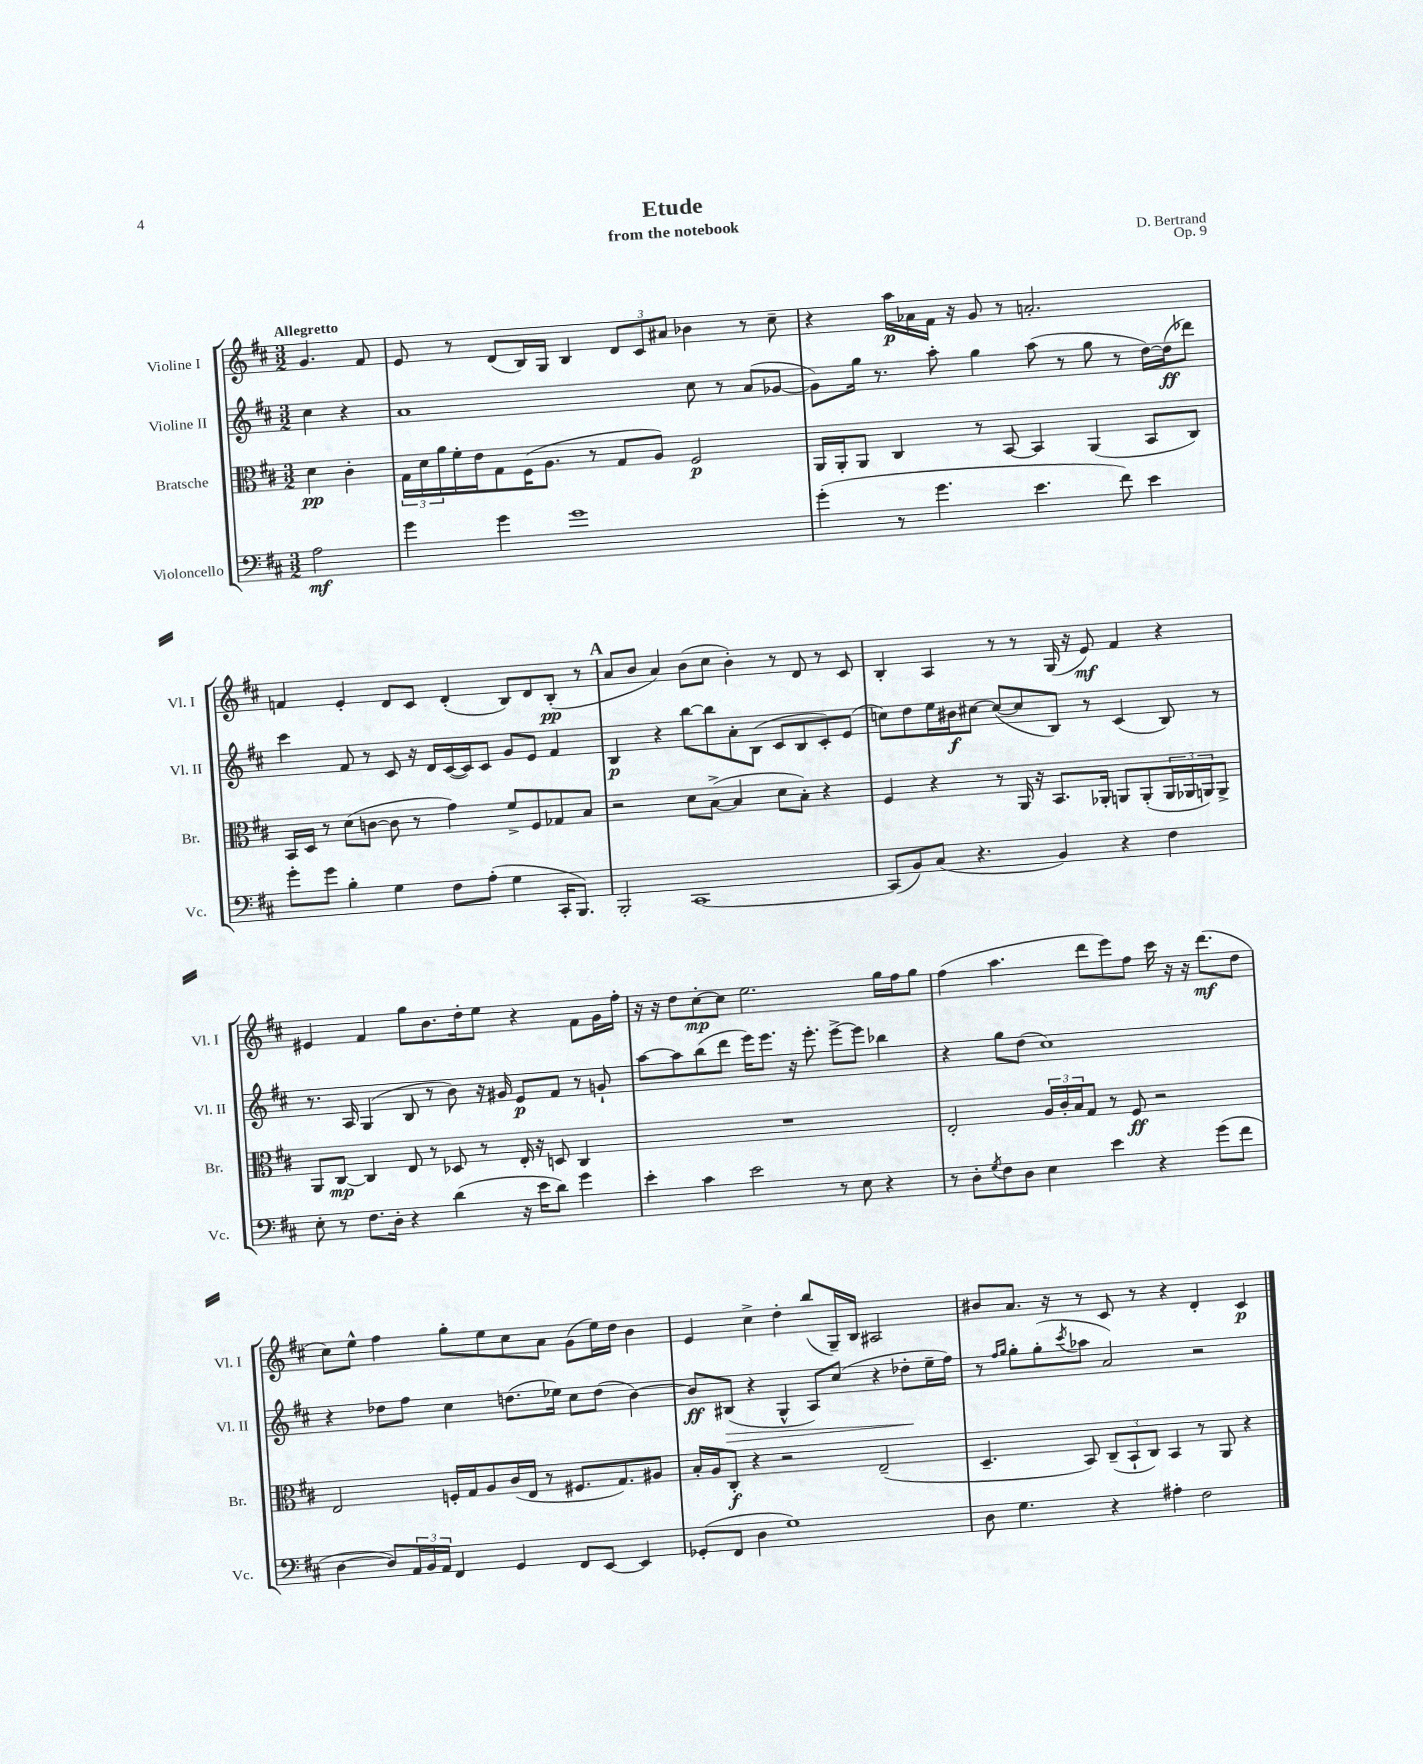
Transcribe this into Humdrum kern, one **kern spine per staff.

**kern	**kern	**kern	**kern
*staff4	*staff3	*staff2	*staff1
*clefF4	*clefC3	*clefG2	*clefG2
*k[f#c#]	*k[f#c#]	*k[f#c#]	*k[f#c#]
*M3/2	*M3/2	*M3/2	*M3/2
2A	4d	4cc#	4.g
.	4c#'	4r	.
.	.	.	8f#
=	=	=	=
4g	24G	1a	8e
.	24d	.	.
.	24a	.	.
.	16f#'	.	8r
.	16e	.	.
4g	8G	.	(8d
.	(16F#	.	16B)
.	8.A	.	16G
1g	.	.	4B
.	8r	.	.
.	8G	.	12d
.	.	.	12c#
.	8A)	.	.
.	.	.	12a#
.	2F#	8cc#	4b-
.	.	8r	.
.	.	(8a	8r
.	.	[8g-	8cc#~
=	=	=	=
(4g'	16AA	8g-])	4r
.	16AA'	.	.
.	8AA	16gg	.
.	.	8.r	.
8r	4C#	.	16aa
.	.	.	16a-
4.g	.	8aa'	16f#
.	.	.	16r
.	8r	4gg	8g
.	[8BB	.	8r
4.e	4BB]	(8aa	2.a'
.	.	8r	.
.	(4AA	8gg	.
8f#)	.	8r	.
4e	8BB	[16dd)	.
.	.	(16dd]	.
.	8C#)	8ddd-)	.
=	=	=	=
8g'	16BB	4ccc#	4f
.	16D	.	.
8g	8r	.	.
4B'	(8d	8f#	4e'
.	[8c	8r	.
4G	8c]	8c#	8d
.	8r	16r	8c#
.	.	16d	.
8F#	4g)	([16c#	(4d'
.	.	16c#])	.
(8A'	.	8c#	.
4G	8f#^	8g	8B)
.	8F#	8e	8d
16CC#'	8G-	4f#	(8B'
8.BBB)	.	.	.
.	8B	.	8r
=	=	=	=
2BBB'	2r	4B	8a
.	.	.	8b
.	.	4r	4a)
[1CC#	8d	[8bb	(8b
.	([8B^	8bb]	8cc#
.	4B]	8a'	4b')
.	.	(8B	.
.	8d	8c#	8r
.	8B')	8B	8d
.	4r	8c#')	8r
.	.	(8e	8c#
=	=	=	=
(8CC#]	4F#	8cc)	4B'
8BB)	.	8dd	.
(8C#	4r	16ee	4A
.	.	16b#	.
4.r	.	[8cc#	.
.	8r	(8cc#_	8r
.	16AA	8cc#]	8r
.	16r	.	.
4BB)	8.BB	8B)	(16G
.	.	.	16r
.	.	8r	8e)
.	16AA-'	.	.
4r	8AA	(4c#	4f#
.	(8AA'	.	.
4F#	24AA	8B)	4r
.	24AA-	.	.
.	24AA)	.	.
.	8AA^	8r	.
=	=	=	=
8E'	8AA	8.r	4e#
8r	[8C#	.	.
.	.	16A	.
8.F#	4C#]	(4G	4f#
16D'	.	.	.
4r	8E	8B	8gg
.	8r	8r	8.b
(4d	8D-	8b)	.
.	.	.	16dd'
.	8r	16r	8ee
.	.	16g#	.
16r	16E'	8e	4r
16e	16r	.	.
8d)	8D	8f#	.
4g	4C#	8r	8f#
.	.	8g`	16g
.	.	.	16ff#'
=	=	=	=
4e'	1.r	[8aa	16r
.	.	.	16r
.	.	8aa]	8dd
4c#	.	(8bb	[8cc#'
.	.	8ddd	8cc#]
2e	.	16eee)	2.ee
.	.	8.eee	.
.	.	16r	.
.	.	8.eee'	.
8r	.	[8eee^	.
8E	.	8eee]	.
4r	.	4bb-	16gg
.	.	.	16ff#
.	.	.	8gg
=	=	=	=
8r	2E'	4r	(4ff#
8D'	.	.	.
8qG	.	.	.
8F#	.	8gg	4.aa
8D	.	(8dd	.
4E	24A	1cc#)	.
.	24c#'	.	.
.	24B	.	.
.	8G	.	8ddd
4e	8r	.	8eee)
.	8F#	.	8ff#
4r	2r	.	16ccc#
.	.	.	16r
.	.	.	16r
.	.	.	(8.ddd
(8g	.	.	.
8f#	.	.	8dd
=	=	=	=
[4D	2E	4r	8cc#)
.	.	.	8ee^^
8D])	.	8dd-	4ff#
24AA	.	8ff#	.
24BB	.	.	.
24AA	.	.	.
4FF#	16F'	4cc#	8gg'
.	16G	.	.
.	8A	.	8ee
4GG	(16c#	(8.dd	8cc#
.	16E	.	.
.	8r	.	8a
.	.	16ee-)	.
8FF#	8.F#	8cc#	(8g
[8EE	.	(8dd	16ee)
.	8.G)	.	16dd
4EE]	.	[4b)	4b
.	8A#	.	.
=	=	=	=
(8GG-'	16B'	8b]	4e
.	16A	.	.
8FF#	8C#'	(8B#	.
4D	4r	4r	4cc#^
1G)	2r	4G^^	4dd'
.	.	8A)	(8bb
.	.	(8cc#	16G~)
.	.	.	16B
.	(2E~	4r	2A#
.	.	8dd-'	.
.	.	16ee~	.
.	.	16ff#)	.
=	=	=	=
8D	4.D~	8r	8b#
.	.	16qqff#	.
.	.	16qqgg	.
4.G	.	8gg'	8.a
.	.	(8gg'	.
.	.	.	16r
.	.	8qccc#	.
.	8BB)	8aa-	8r
4r	(12C#~	2a)	8c#
.	12BB`	.	.
.	.	.	8r
.	12C#)	.	.
4A#'	4BB	.	4r
2F#	8r	2r	4d'
.	8AA	.	.
.	4r	.	4c#
==	==	==	==
*-	*-	*-	*-
